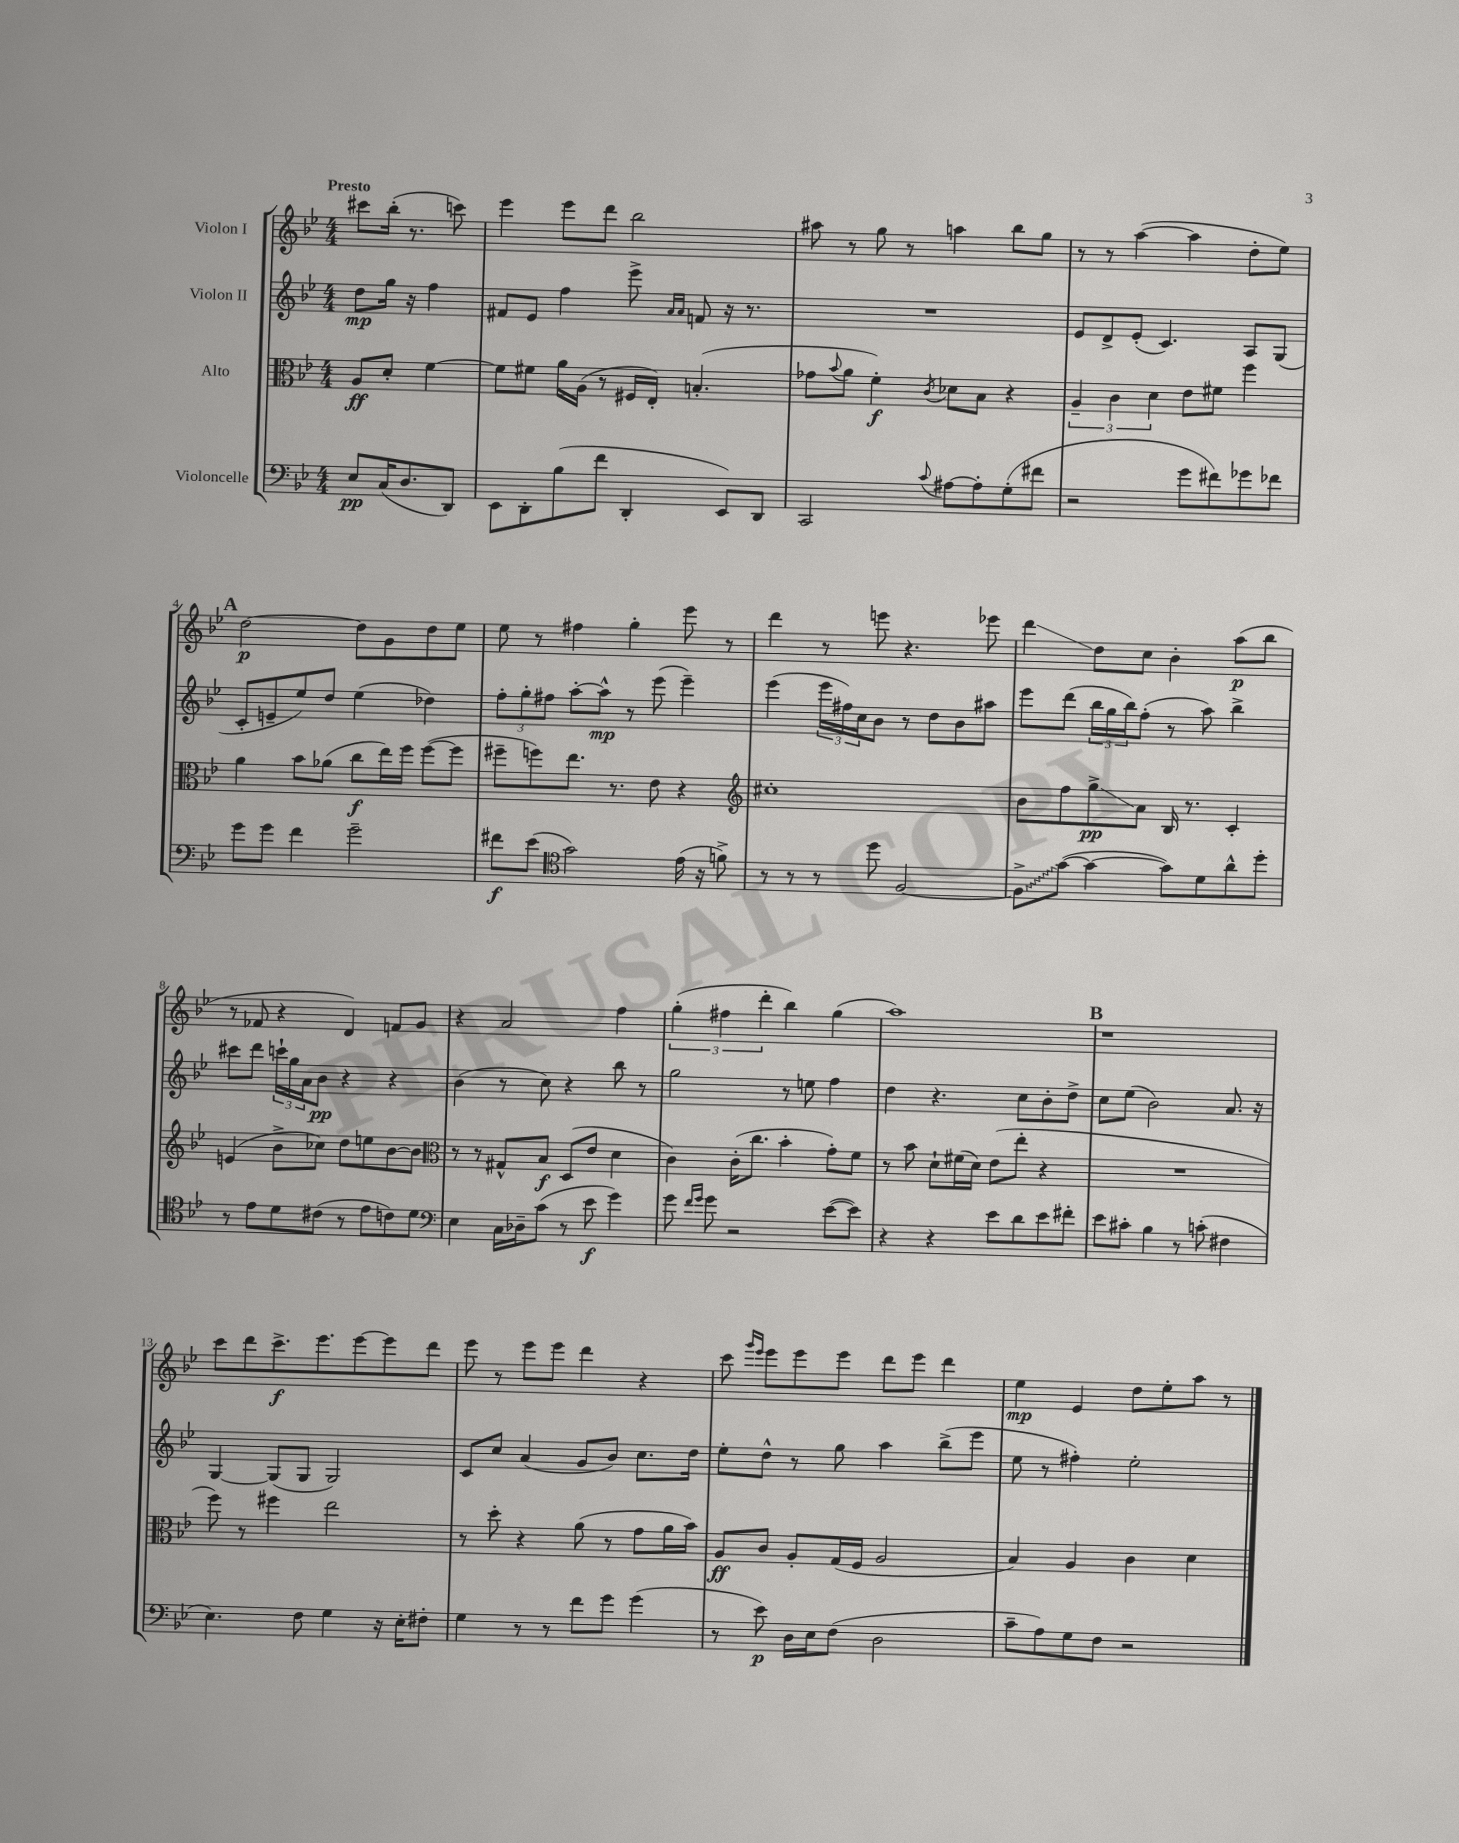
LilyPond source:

<<
\new StaffGroup <<
\new Staff = "s0" \with { instrumentName = "Violon I" } {
    \clef treble \key bes \major \numericTimeSignature \time 4/4 \partial 2 \tempo "Presto"
    cis'''8 bes''16-.( r8. c'''8) |
    ees'''4 ees'''8 d'''8 bes''2 |
    ais''8 r8 g''8 r8 a''4 bes''8 g''8 |
    r8 r8 a''4~( a''4 d''8-. ees''8) |
    \mark \markup { \bold "A" } d''2~\p d''8 g'8 d''8 ees''8 |
    ees''8 r8 fis''4 g''4-. ees'''8 r8 |
    d'''4 r8 e'''8 r4. ees'''8 |
    d'''4\glissando d''8 c''8 bes'4-. a''8\p( bes''8 |
    r8 fes'8 r4 d'4) f'8 g'8 |
    r4 a'2 f''4 |
    \tuplet 3/2 { g''4-.( fis''4 d'''4-. } bes''4) g''4( |
    a''1) |
    \mark \markup { \bold "B" } r1 |
    c'''8 d'''8 c'''8.->\f ees'''8. ees'''8~ ees'''8 d'''8 |
    ees'''8 r8 ees'''8 ees'''8 d'''4 r4 |
    c'''8 \grace { g'''16 ees'''16 } ees'''8 ees'''8 ees'''8 d'''8 ees'''8 d'''4 |
    ees''4\mp ees'4 d''8 ees''8-. a''8 r8 \bar "|." |
}
\new Staff = "s1" \with { instrumentName = "Violon II" } {
    \clef treble \key bes \major \numericTimeSignature \time 4/4 \partial 2
    d''8\mp g''16 r16 f''4 |
    fis'8 ees'8 f''4 ees'''8-> \grace { a'16 a'16 } f'8 r16 r8. |
    R1 |
    ees'8 d'8-> ees'8-.( c'4.) a8 g8( |
    \mark \markup { \bold "A" } c'8-. e'8-- ees''8) d''8 ees''4( des''4) |
    \tuplet 3/2 { f''8-. g''8-. fis''8 } a''8~-. a''8-^\mp r8 ees'''8( ees'''4--) |
    ees'''4( \tuplet 3/2 { ees'''16 fis''16) c''16 } bes'8 r8 d''8 bes'8 ais''8 |
    ees'''8 d'''8( \tuplet 3/2 { bes''16 g''16 bes''16) } f''8-.( r8 a''8) bes''4-> |
    cis'''8 d'''8 \tuplet 3/2 { c'''16-! g''16 a'16 } bes'8\pp r4 r4 |
    bes'4( r8 c''8) r4 bes''8 r8 |
    g''2 r8 e''8 f''4 |
    d''4 r4. c''8 bes'8-. d''8-> |
    \mark \markup { \bold "B" } c''8 ees''8( bes'2) a'8. r16 |
    g4~ g8( g8 g2) |
    c'8 c''8 a'4( g'8 bes'8) c''8. d''16 |
    ees''8-. d''8-^ r8 g''8 a''4 bes''8->( ees'''8 |
    ees''8 r8 fis''4-.) ees''2-. \bar "|." |
}
\new Staff = "s2" \with { instrumentName = "Alto" } {
    \clef alto \key bes \major \numericTimeSignature \time 4/4 \partial 2
    a8\ff d'8-. f'4~ |
    f'8 fis'8 a'16 a16( r8 fis16 ees16-.) b4.-.( |
    ges'8 \appoggiatura { bes'8 } a'8 f'4-.\f) \acciaccatura { c'8 } des'8 bes8 r4 |
    \tuplet 3/2 { a4-- c'4 d'4 } ees'8 fis'8 f''4 |
    \mark \markup { \bold "A" } a'4 bes'8 aes'8( c''8\f ees''16) f''16 f''8~( f''8 |
    fis''8-- f''8) ees''8. r8. ees'8 r4 |
    \clef treble cis''1-. |
    bes'8 f''8 g''8->\glissando\pp a'8 bes16 r8. c'4-. |
    e'4( bes'8-> ces''8) d''8 e''8 bes'8~ bes'8 |
    \clef alto r8 r8 gis8-^ bes8\f d8( ees'8 d'4 |
    c'4) c'16-.( c''8. bes'4-. g'8-.) f'8 |
    r8 bes'8 d'8-! fis'16( d'16) ees'8( ees''8-. r4 |
    \mark \markup { \bold "B" } R1 |
    f''8) r8 fis''4 ees''2 |
    r8 d''8-. r4 a'8( r8 g'8 a'16 bes'16) |
    a8\ff c'8 a8-. g16( f16 a2 |
    bes4) a4 c'4 d'4 \bar "|." |
}
\new Staff = "s3" \with { instrumentName = "Violoncelle" } {
    \clef bass \key bes \major \numericTimeSignature \time 4/4 \partial 2
    ees8\pp c16( d8. d,8) |
    ees,8 d,8-. bes8( f'8 d,4-. ees,8) d,8 |
    c,2 \appoggiatura { c'8 } ais8~ ais8-. g8-.( fis'8 |
    r2 g'8 fis'8) ges'8 fes'8 |
    \mark \markup { \bold "A" } g'8 g'8 f'4 g'2-- |
    fis'8\f ees'8( \clef tenor g'2) ees'16( r16 f'8->) |
    r8 r8 r8 d''8 f2~ |
    \once \override Glissando.style = #'zigzag f8->\glissando g'8~( g'4~ g'8) d'8 a'8-^ d''8-. |
    r8 ees'8 d'8 cis'8( r8 ees'8 c'8) d'8 |
    \clef bass ees4 c16 des16-- c'8( r8 ees'8\f g'4) |
    g'8 \grace { f'16 g'16 } g'8 r2 ees'8~( ees'8) |
    r4 r4 ees'8 d'8 ees'8 fis'8-. |
    \mark \markup { \bold "B" } ees'8 cis'8-. bes4 r8 c'8-.( fis4 |
    ees4.) f8 g4 r16 ees16-. fis8-. |
    g4 r8 r8 f'8 g'8 g'4( |
    r8 ees'8\p) d16 ees16 f8( d2 |
    c'8-- a8) g8 f8 r2 \bar "|." |
}
>>
>>
